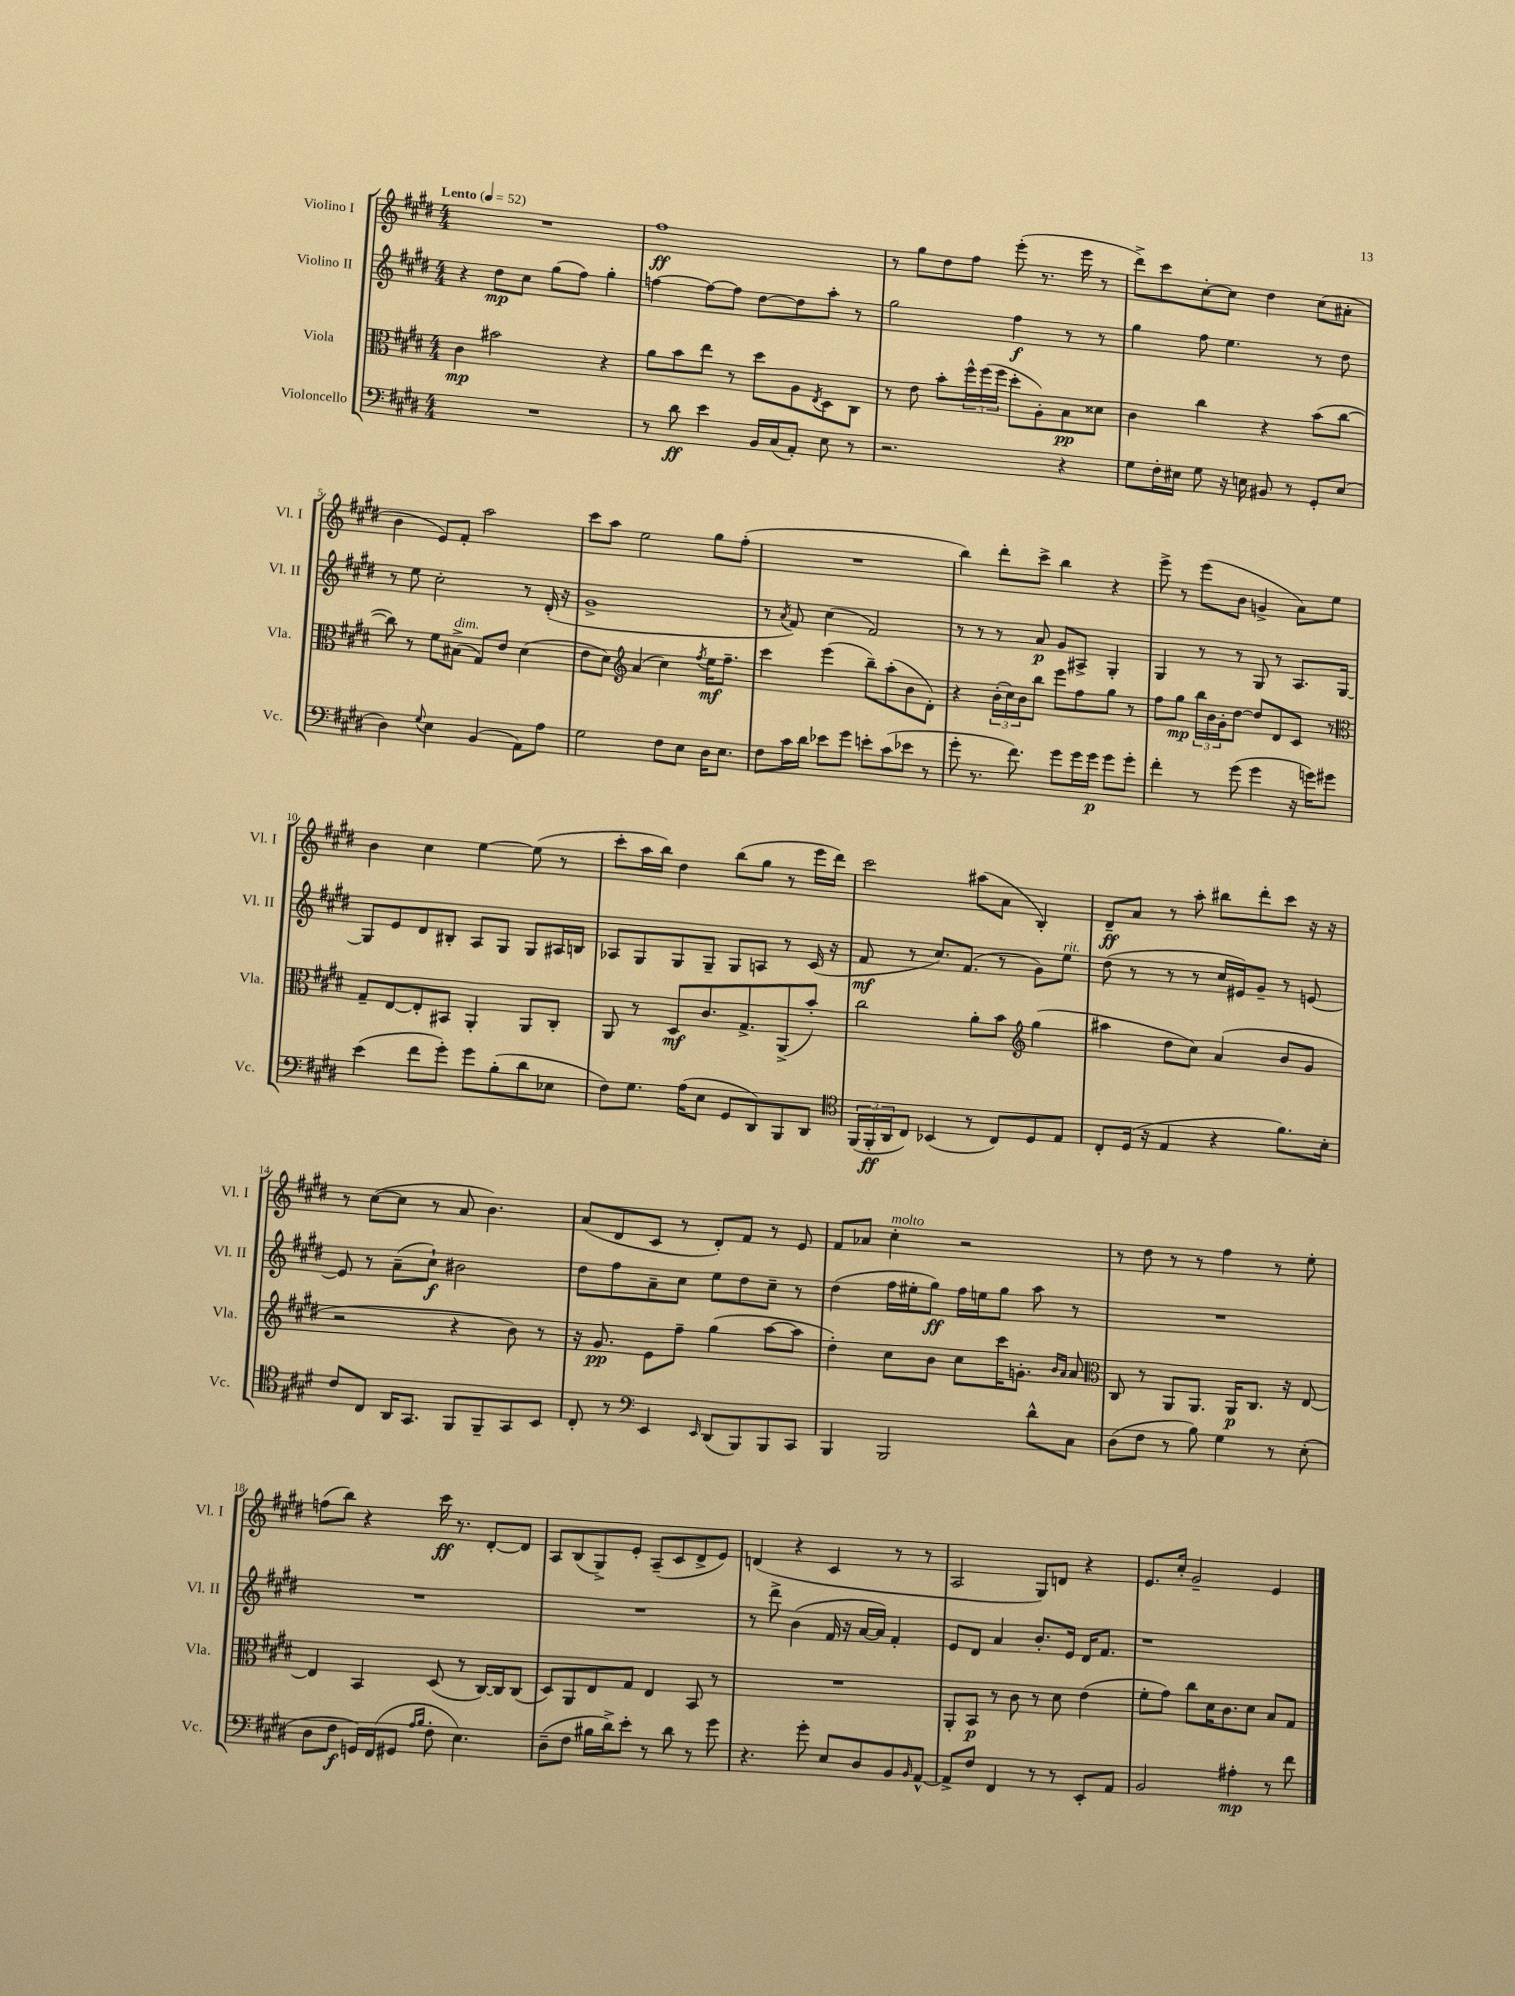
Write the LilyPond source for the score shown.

<<
\new StaffGroup <<
\new Staff = "s0" \with { instrumentName = "Violino I" shortInstrumentName = "Vl. I" } {
    \clef treble \key e \major \numericTimeSignature \time 4/4 \tempo "Lento" 4 = 52
    R1 |
    fis''1\ff |
    r8 gis''8 dis''8 fis''8 e'''8-.( r8. e'''16 r8 |
    dis'''8->) cis'''8 cis''8~-. cis''8 dis''4 cis''8( ais'8-. |
    b'4 e'8) fis'8-. a''2 |
    cis'''8 a''8 e''2 gis''8 fis''8-.( |
    R1 |
    b''4) dis'''8-. cis'''8-> b''4 r4 |
    e'''8-> r8 e'''8( b'8 g'4-> a'8) e''8 |
    b'4 cis''4 e''4~ e''8( r8 |
    cis'''8-. a''16 b''16) dis''4 b''8( gis''8 r8 e'''16 dis'''16) |
    cis'''2 ais''8( a'8 b4-.) |
    dis'8--\ff a'8 r8 a''8-. bis''8 dis'''8-. cis'''8 r16 r16 |
    r8 cis''8~( cis''8 r8 a'8 b'4.) |
    a'8( dis'8 cis'8 r8 dis'8-.) fis'8 r8 e'8 |
    fis'8 aes'8 cis''4-.^\markup { \italic "molto" } r2 |
    r8 dis''8 r8 r8 fis''4 r8 e''8-. |
    f''8( b''8) r4 cis'''16\ff r8. dis'8~-. dis'8 |
    a8 b8( gis8->) e'8-. a8--( cis'8 dis'8-> e'8) |
    d'4( r4 cis'4 r8 r8 |
    a2 gis8) d'8 r4 |
    e'8. cis''16-. gis'2-- e'4 \bar "|." |
}
\new Staff = "s1" \with { instrumentName = "Violino II" shortInstrumentName = "Vl. II" } {
    \clef treble \key e \major \numericTimeSignature \time 4/4
    r4 dis''8\mp cis''8 gis''8( fis''8) gis''4-. |
    f''4~ f''8~ f''8 dis''8~ dis''8 a''8-. r8 |
    gis''2 fis''4\f r8 r8 |
    gis''4 fis''8 e''4. r8 dis''8 |
    r8 e''8 cis''2-. r8 dis'16-.( r16 |
    gis'1-> |
    r8 \acciaccatura { a'8 } fis'8) cis''4( fis'2) |
    r8 r8 r8 a'8\p gis'8 ais8-> gis4-. |
    gis4 r8 r8 gis8 r8 a8. gis16~ |
    gis8 e'8 dis'8 bis8-. a8 gis8 gis8 ais16 b16 |
    aes8 gis8 gis8 gis8-- gis8 a8 r8 cis'16( r16 |
    fis'8\mf r8 cis''8.) fis'8.( r8 gis'8) e''8^\markup { \italic "rit." } |
    dis''8( r8 r8 r8 cis''16 eis'16) gis'8-- r8 e'8~ |
    e'8 r8 a'8--( cis''8-!\f) bis'2 |
    dis''8 fis''8 a'8-- cis''8 e''8 dis''8 cis''8-- r8 |
    dis''4( fis''16 eis''16-. gis''8\ff) fis''16 e''16 gis''8 a''8 r8 |
    R1 |
    R1 |
    R1 |
    r8 dis'''8-> b'4( fis'16 r16 a'16~ a'16) fis'4-. |
    e'8 dis'8 a'4 b'8.-. e'16 dis'16 fis'8. |
    r1 \bar "|." |
}
\new Staff = "s2" \with { instrumentName = "Viola" shortInstrumentName = "Vla." } {
    \clef alto \key e \major \numericTimeSignature \time 4/4
    cis'4\mp bis'2 r4 |
    a'8 b'8 e''8 r8 dis''8 a8 \acciaccatura { e8 } dis8 cis8 |
    r8 e'8 b'8-. \tuplet 3/2 { fis''16-^ fis''16( fis''16 } dis''8-. a8-.) b8\pp disis'8 |
    cis'4 cis''4 r4 b'8( cis''8~ |
    cis''8) r8 fis'8 bis8->^\markup { \italic "dim." }( gis8) e'8 dis'4( |
    e'8 dis'8) \clef treble a'4( cis''4) \acciaccatura { fis''8 } e''16\mf fis''8.-- |
    cis'''4 e'''4( b''8--) a''8-.( b'8 dis'8-.) |
    r4 \tuplet 3/2 { b'16-.( cis''16) b'16 } b''8 e'''8 fis''8 gis''8 r8 |
    fis''8 gis''8\mp \tuplet 3/2 { b''16 b'16 gis'16-. } dis''8~ dis''8 dis'8 cis'8 r8 |
    \clef alto gis8-- e8~ e8-. bis,8 a,4-. a,8 cis8-. |
    a,8 r8 dis8\mf cis'8. gis8.-> a,8->( b'8-.) |
    cis''2 a'8-. b'8 \clef treble gis''4( |
    ais''4 dis''8 cis''8) a'4( b'8 gis'8 |
    r2 r4 b'8) r8 |
    r16 gis'8.\pp e'8 fis''8-- gis''4( a''8~ a''8 |
    dis''4-.) cis''8 b'8 cis''8 cis'''16 g'8.-. \grace { b'16 a'16 } a'8 |
    \clef alto cis8 r8 a,8 a,8. a,16\p cis8. r16 e8~ |
    e4 b,4 dis8( r8 cis16~) cis16 cis8( |
    dis8) a,8 e8 gis8 e4 b,8 r8 |
    R1 |
    a,8-. b,8\p r8 cis'8 r8 dis'8 e'4( |
    fis'8-. gis'8) cis''8 dis'16 cis'8. dis'8 b8 gis8 \bar "|." |
}
\new Staff = "s3" \with { instrumentName = "Violoncello" shortInstrumentName = "Vc." } {
    \clef bass \key e \major \numericTimeSignature \time 4/4
    R1 |
    r8 dis'8\ff e'4 b,16 cis16( a,8-.) e8 r8 |
    r2. r4 |
    gis8 fis16-. eis16 gis8 r16 e16 bis,8 r8 gis,8-. e8( |
    dis4) \appoggiatura { gis8 } e4 b,4( a,8) a8 |
    gis2 fis8 e8 dis16 e8. |
    fis8 cis'16 dis'16 ees'8 gis'8 e'8-. cis'8( ees'8 r8 |
    gis'8-. r8. fis'8.) gis'8 gis'16 gis'16\p gis'8 gis'8-. |
    fis'4-. r8 gis'8( gis'4 r16 g'16) gis'8 |
    e'4( fis'8 gis'8-.) gis'8 b8-.( dis'8 ees8 |
    fis8) gis8. a16( e8 gis,8 dis,8) b,,8 dis,8 |
    \clef tenor \tuplet 3/2 { fis,16( fis,16-.\ff a,16 } cis8) bes,4( r8 cis8) dis8 e8 |
    cis8-. dis16( r16 e4 r4 fis'8.) b16-. |
    cis'8 cis8 a,16 gis,8. fis,8 fis,8-- gis,8 b,8 |
    cis8-. r8 \clef bass e,4 \grace { e,16 } dis,8( b,,8) b,,8 cis,8 |
    b,,4 b,,2 dis'8-^ cis8 |
    dis8( fis8 r8 b8) gis4 r8 e8-.( |
    dis8 fis8\f g,16) fis,16( gis,8 \grace { a16 b16 } fis8-. e4.) |
    dis8--( fis8 bis16 dis'16->) e'8-. r8 dis'8 r8 gis'8 |
    r4. gis'8-. e8 dis8 b,8 \grace { b,16 } a,8~-^ |
    a,8-> fis8 fis,4 r8 r8 e,8-. a,8 |
    b,2 ais4-.\mp r8 fis'8 \bar "|." |
}
>>
>>
